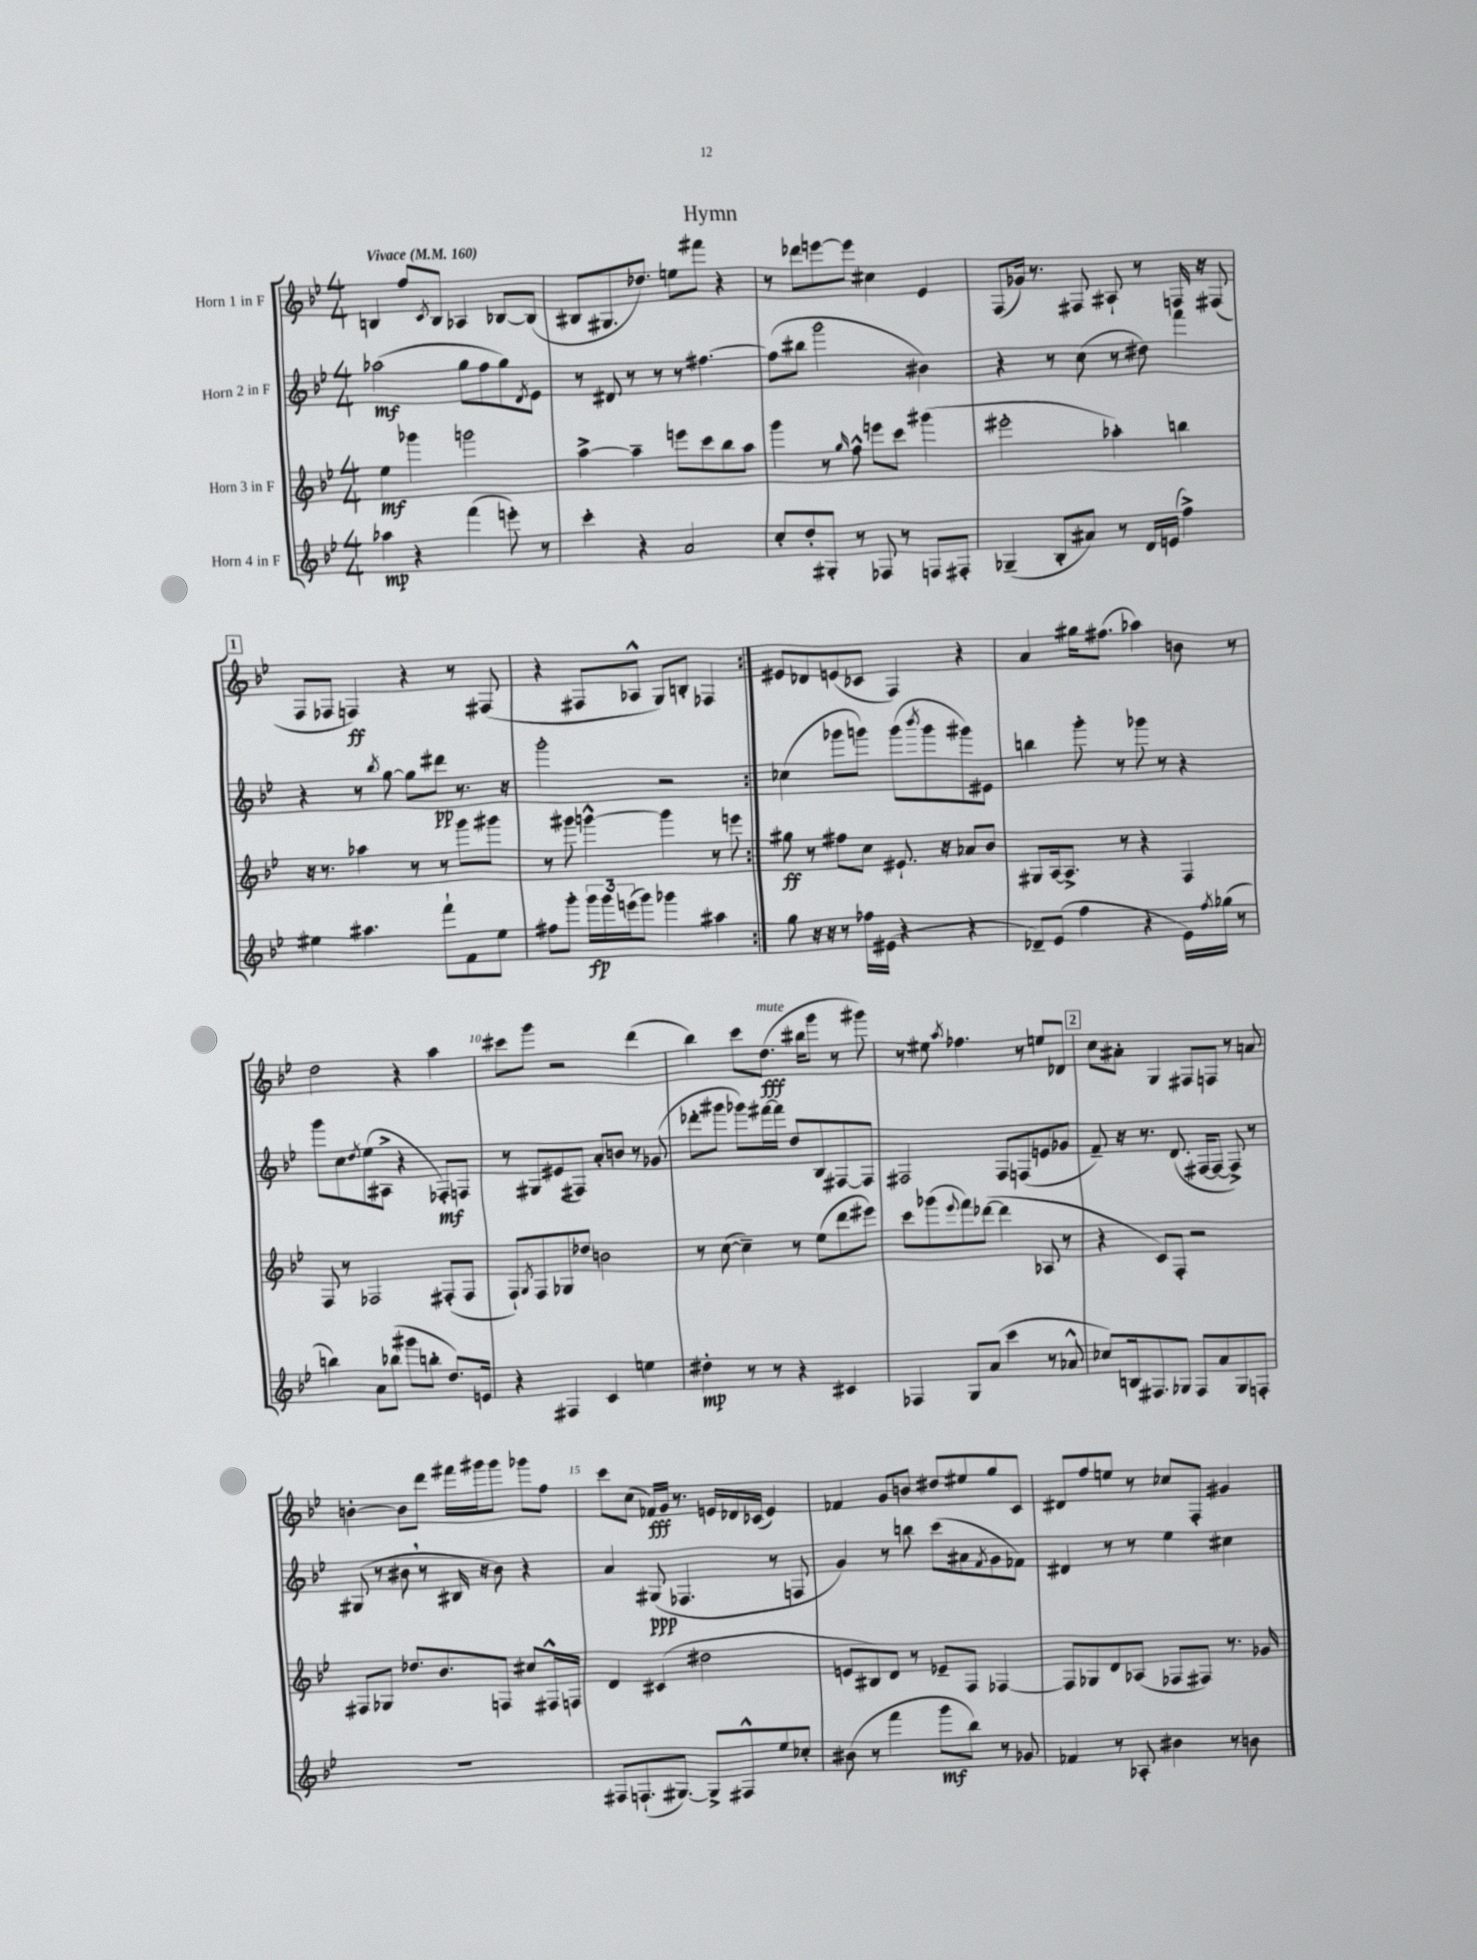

**kern	**kern	**kern	**kern
*staff4	*staff3	*staff2	*staff1
*clefG2	*clefG2	*clefG2	*clefG2
*k[b-e-]	*k[b-e-]	*k[b-e-]	*k[b-e-]
*M4/4	*M4/4	*M4/4	*M4/4
*MM160	*MM160	*MM160	*MM160
4aa-\	4ee-\	(2aa-\	4B/
4r	4ggg-\	.	8ff/L
.	.	.	8qc/
.	.	.	8B/J
(4fff\	2ggg\	8gg\L	4A-/
.	.	8ff\	.
8eee'\)	.	8gg\)	[8B-/L
.	.	8qd/	.
8r	.	8e-\J	(8B-/]J
=	=	=	=
4ccc'\	[4aa^\	8r	8B#/L
.	.	8d#/	8.G#/
4r	4aa~\]	8r	.
.	.	.	8.dd-/J)
.	.	8r	.
2a/	8eee\L	8r	8ee\L
.	8ccc\	[4.ff#\	8fff#\J
.	8bb-\	.	4r
.	8aa\J	.	.
=	=	=	=
8cc'/L	4ggg\	(8ff#\]L	8r
8dd'/	.	8bb#\J	8ddd-\L
8G#'/J	8r	2ggg\	[8eee\
.	16qqgg/	.	.
8r	8ff^^\	.	8eee\]J
8F-/	8eee\L	.	4cc#\
8r	8ccc\J	.	.
8F/L	(4ggg#\	4b#\)	4e-/
8F#'/J	.	.	.
=	=	=	=
(4G-~/	2eee#'\	4r	(8F/L
.	.	.	16g-/Jk)
.	.	.	8.r
8B-'/L	.	8r	.
8a#/J)	.	(8cc\	8F#/
8r	4aa-'\)	8r	8A#`/
16d/LL	.	8dd#\)	8r
(16e/JJ	.	.	.
4ff^\)	4bb\	4fff\	16F/
.	.	.	16r
.	.	.	(8F#/
=	=	=	=
4ee#\	16r	4r	8F/L
.	8.r	.	.
.	.	.	8F-/J
4.aa#\	4aa-\	8r	4F/)
.	.	8qbb-/	.
.	.	[8gg\	.
.	8r	8gg\]L	4r
8fff`\L	8r	8ddd#\J	.
8f\	8ggg\L	8.r	8r
8ee#\J	8ggg#\J	.	(8F#/
.	.	16r	.
=	=	=	=
8ff#\L	8r	2ggg'\	4r
8ggg'\J	8ggg#\	.	.
24ggg\LL	[4ggg^^\	.	8F#/L
24ggg\	.	.	.
(24eee\J	.	.	.
8ggg\J)	.	.	8A-^^/J
4ggg-\	4ggg\]	2r	8G/L)
.	.	.	8B'/J
4aa#\	8r	.	4F-/
.	8eee\	.	.
=:|!	=:|!	=:|!	=:|!
8gg\	8gg#\	(4cc-\	8e#/L
16r	8r	.	8d-/
16r	.	.	.
8r	8ff#\L	8ggg-\L	(8e/
16ff-\LL	8cc\J	8ggg\J)	8c-/J
(16e#\JJ	.	.	.
4r	8.e#`/	(8ggg\L	4F/)
.	.	8qbbb-/	.
.	.	8ggg\	.
.	16r	.	.
4r	8a-/L	8ggg#\)	4r
.	8b-/J	8e#\J	.
=	=	=	=
8d-~/L)	8G#/L	4bb\	4a/
(8e-/J	[16A/k	.	.
.	8.A^/]J	.	.
4ff\	.	8ggg'\	16gg#\LK
.	.	.	(8.ff#\J
.	8r	8r	.
4r	4r	8ggg-\	4aa-\)
.	.	8r	.
16e-\LL)	4F/	4r	8b\
8qff/	.	.	.
(16gg-\JJ	.	.	.
8r	.	.	8r
=	=	=	=
4bb\)	8F/	8ggg\L	2dd\
.	8r	8cc\	.
.	.	8qdd/	.
8a\L	2F-/	(8ee-\	.
(8bb-\J	.	8A#^\J	.
8ggg#\L	.	4r	4r
8bb'\J	.	.	.
8.dd/L)	(8F#'/L	8F-'/L)	4aa\
.	8F#/J	8F/J	.
16e/Jk	.	.	.
=	=	=	=
4r	8F`/L)	8r	8ccc#\L
.	8qG/	.	.
.	8F/	8G#/L	8ggg\J
4F#/	8G-/	(8e#/	2r
.	8dd-/J	8F#/J)	.
4c/	2b\	8a'/L	.
.	.	8b/J	.
4ee\	.	8r	(4ddd\
.	.	(8g-/	.
=	=	=	=
4dd#'\	8r	8ddd-'\L	4bb-\)
.	([8cc\	8ggg#\J	.
8r	4cc~\])	8ggg-\L)	8ccc\L
8r	.	[16fff#\L	(8.dd\J
.	.	16fff#\]JJ	.
4r	8r	8dd/L	.
.	.	.	16bb#\LK
.	(8ee-\L	8B-/	8ggg\J
4c#/	8ddd\	[8F#/	8r
.	8eee#\J)	8F#/]J	8ggg#\)
=	=	=	=
4F-/	8ccc\L	2F#/	8r
.	(8ggg-\	.	8ee#\
.	8qqeee-/	.	8qaa/
8G/L	8fff\)	.	4.ff-\
(8a/J	([8ddd-\J	.	.
4ccc\	4ddd-\]	8F#/L	.
.	.	(8F/	8r
8r	8A-/	8e/	8ee/L
8a-^^/	8r	8g-/J	8d-/J
=	=	=	=
8cc-/L)	4r	8f~/)	8cc\L
16B/k	.	16r	8a#'\J
8.F#/	.	8.r	.
.	8c/L)	.	4G/
8G-/J	8F'/J	(8.d/	.
8F#/L	2r	.	8F#/L
.	.	[16F#/LK	.
8a/	.	8F#/_J	8F/J
8G-/	.	8F#^/])	8r
8F'/J	.	8r	8a/
=	=	=	=
1r	8F#/L	(8G#/	[4b'\
.	8G-/J	8r	.
.	8.dd-/L	8b#\	8b\]L
.	.	8r	8ddd\J
.	8.b-/	.	.
.	.	16B#/	16fff#\LL
.	.	16r	16ggg#\J
.	8F/J	8b#\)	8ggg#\J
.	8cc#/L	4r	8ggg-\L
.	16F#^^/L	.	8ff\J
.	16F/JJ	.	.
=	=	=	=
8F#/L	4d/	4a/	8ccc\L
(8.F`/	.	.	(8cc\J
.	(4c#/	(8G#/	16f-/LL)
[8.G#/J)	.	.	16g/JJ
.	.	4.F-/	8.r
8G#^/]L	2dd#\	.	.
.	.	.	16e/LL
8F#^^/	.	.	16d-/
.	.	.	(16c-/JJ
8ee-/	.	8r	4e/)
8cc-'/J	.	8F/	.
=	=	=	=
(8b#\	8e/L	4g/)	4f-/
8r	8B#/)	.	.
4fff\	8d/J	8r	8g/L
.	8r	8bb\	8b/J
8ggg\L	8e-~/L	(8ccc\L	8dd#/L
8bb-\J)	8F/J	8a#\	8ee#/
.	.	8qf/	.
8r	[4F-/	8g\	8gg/
8g-/	.	8f-\J)	8c/J
=	=	=	=
4f-/	8F-/]L	4d#/	8d#/L
.	8G-/	.	8ff/
8r	8d/	8r	8ee/J
8A-'/	(8A-/J	8r	8r
4b#\	8F-/L	4ee-\	8cc-/L
.	8F#/J)	.	8F'/J
8r	8.r	4cc#\	4g#/
8b\	.	.	.
.	16g-/	.	.
==	==	==	==
*-	*-	*-	*-
